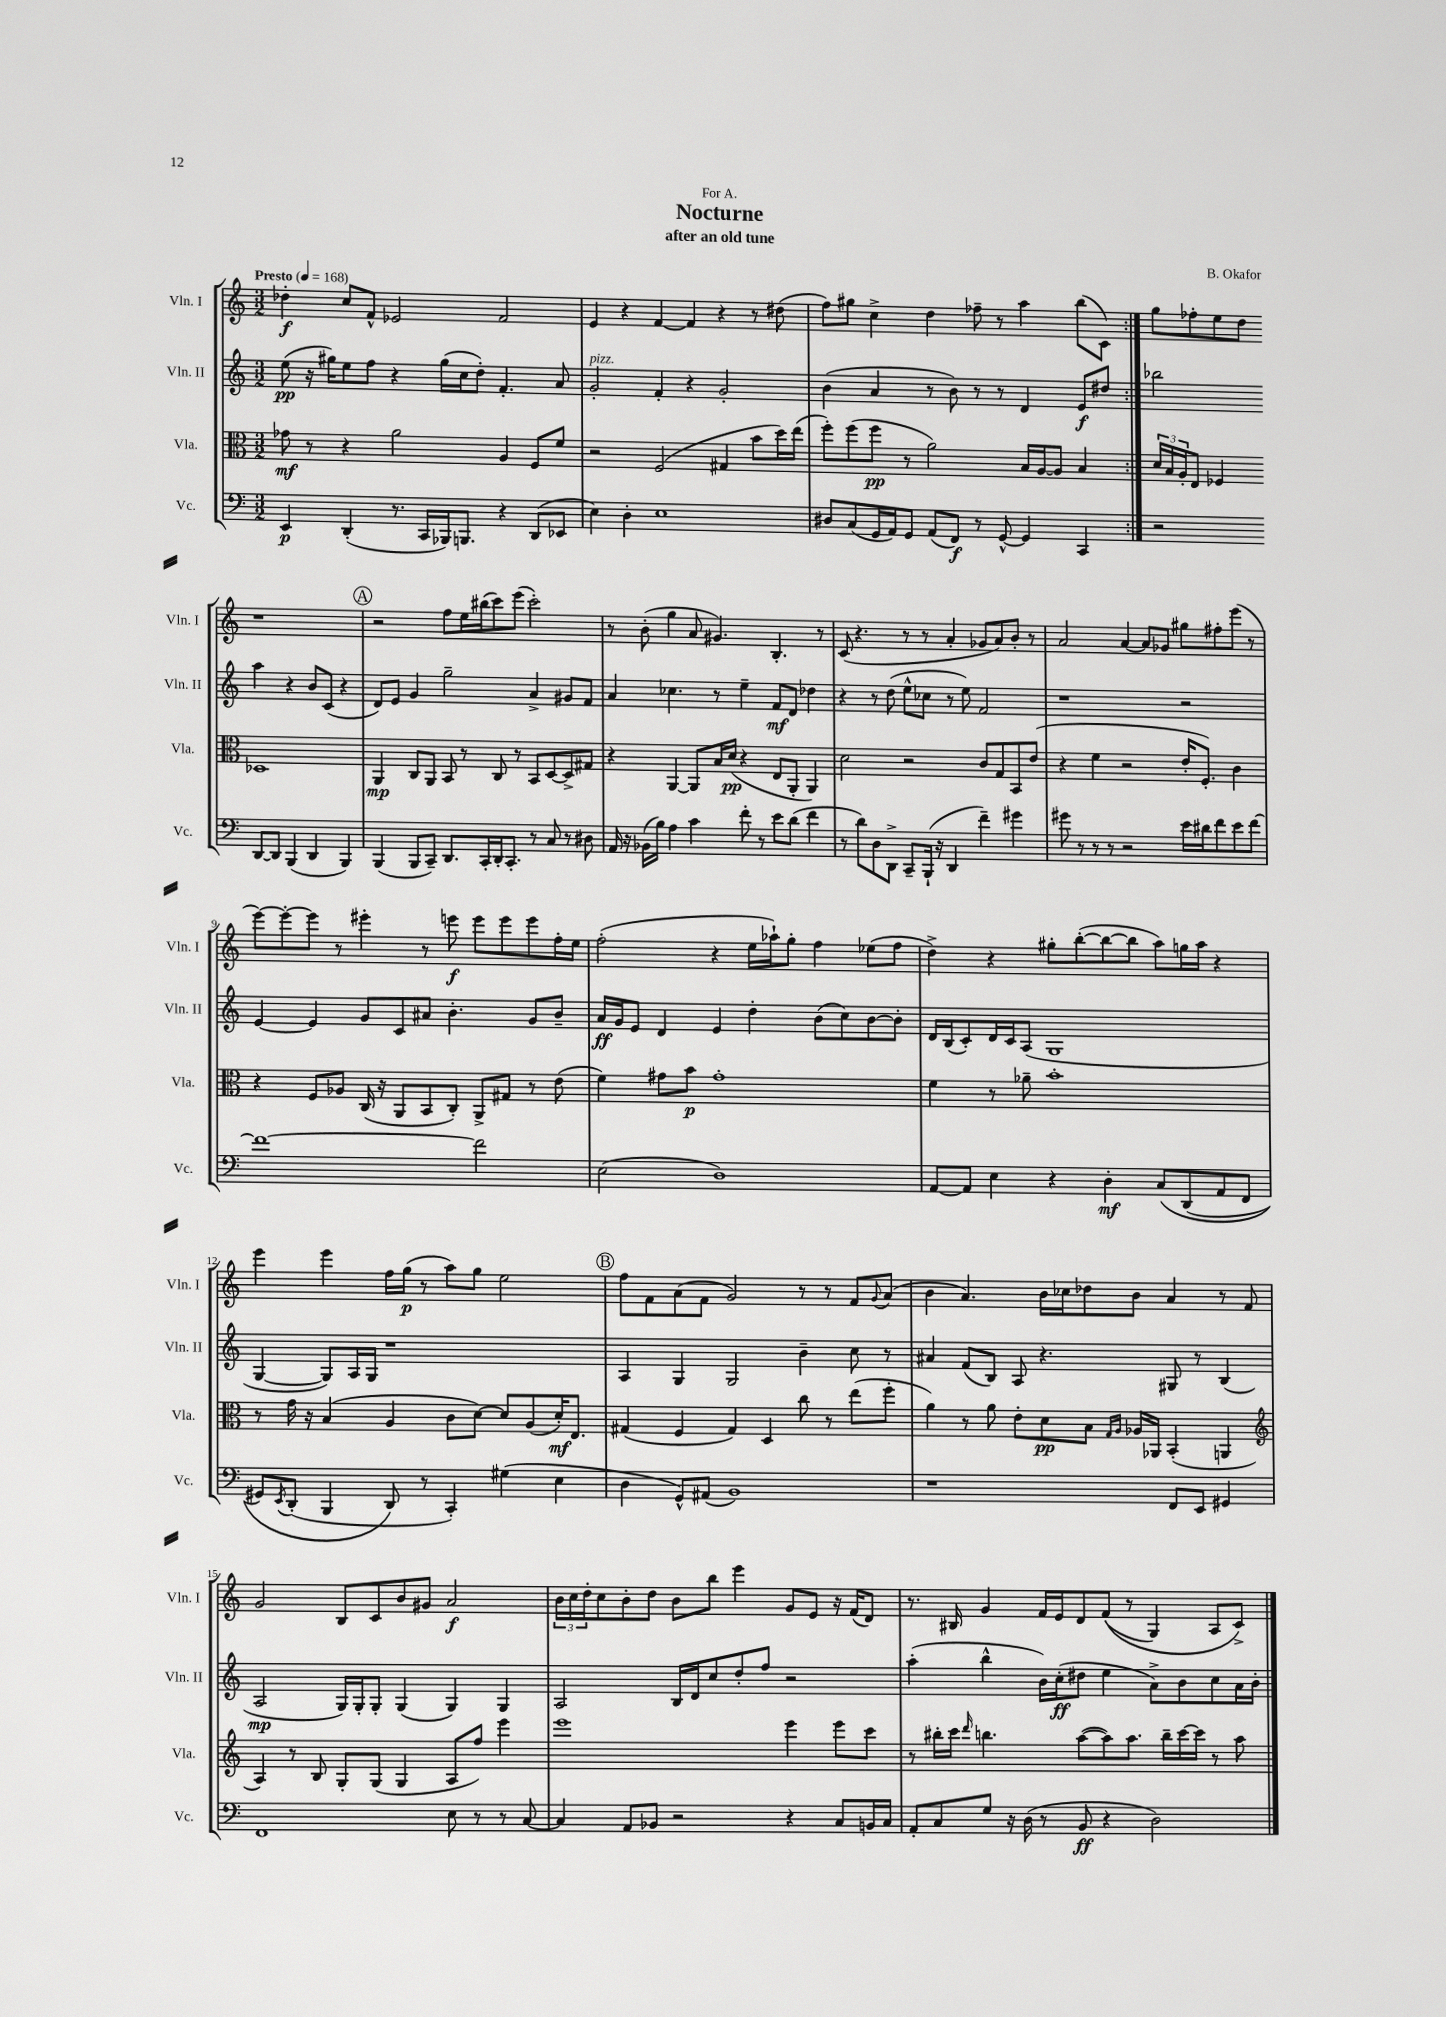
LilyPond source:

\header { title = "Nocturne" composer = "B. Okafor" subtitle = "after an old tune" dedication = "For A." }
<<
\new StaffGroup <<
\new Staff = "s0" \with { instrumentName = "Vln. I" shortInstrumentName = "Vln. I" } {
    \clef treble \key c \major \numericTimeSignature \time 3/2 \tempo "Presto" 4 = 168
    \repeat volta 2 { des''4-.\f c''8 f'8-^ ees'2 f'2 |
    e'4 r4 f'4~ f'4 r4 r8 dis''8( |
    f''8) gis''8 c''4-> d''4 fes''8-- r8 a''4 b''8( c'8) | }
    g''8 fes''8-. e''8 d''8 r1 |
    \mark \markup { \circle "A" } r2 f''8 e''16 bis''16( c'''8) e'''8( c'''2-.) |
    r8 b'8-.( g''4 a'8 gis'4.) b4.-. r8 |
    c'8( r4. r8 r8 a'4-. ges'8 a'8) b'8-. r8 |
    a'2 a'4~ a'8 ges'8 gis''8 fis''8-. e'''8( r8 |
    e'''8~) e'''8~-. e'''8 r8 eis'''4-. r8 e'''8\f e'''8 e'''8 e'''8 f''16-. e''16 |
    f''2-.( r4 e''16 aes''16-!) g''8-. f''4 ees''8( f''8 |
    d''4->) r4 gis''8-. b''8~-.( b''8~ b''8 a''8) g''16 a''16 r4 |
    e'''4 e'''4 f''16 g''16\p( r8 a''8) g''8 e''2 |
    \mark \markup { \circle "B" } f''8 f'8 a'8( f'8 g'2) r8 r8 f'8 \appoggiatura { g'8 } a'8( |
    b'4 a'4.) b'16 ces''16 des''8 b'8 a'4 r8 f'8 |
    g'2 b8 c'8 b'8 gis'8 a'2\f |
    \tuplet 3/2 { b'16 c''16 d''16-. } c''8 b'8-. d''8 b'8 b''8 e'''4 g'8 e'8 r16 f'16( d'8) |
    r8. bis16 g'4 f'16 e'16 d'8 f'8(\( r8 g4) a8 c'8->\) \bar "|." |
}
\new Staff = "s1" \with { instrumentName = "Vln. II" shortInstrumentName = "Vln. II" } {
    \clef treble \key c \major \numericTimeSignature \time 3/2
    \repeat volta 2 { e''8\pp( r16 gis''16) e''8 f''8 r4 gis''16( c''16 d''8-.) f'4.-. a'8 |
    g'2-.^\markup { \italic "pizz." } f'4-. r4 g'2-. |
    b'4( a'4 r8 b'8) r8 r8 d'4 e'8\f dis''8 | }
    bes''2 a''4 r4 b'8 c'8( r4 |
    \mark \markup { \circle "A" } d'8) e'8 g'4 g''2-- a'4-> gis'8 f'8 |
    a'4 ces''4. r8 e''4-- f'8\mf d'8 des''4 |
    r4 r8 d''8( e''8-^ ces''8 r8 e''8) f'2 |
    r1 r2 |
    e'4~ e'4 g'8 c'8 ais'8 b'4.-. g'8 b'8-- |
    a'16\ff g'16 e'8 d'4 e'4 d''4-. b'8( c''8) b'8~ b'8-. |
    d'16 b16( c'8-.) d'16 c'16 a8( g1 |
    g4~ g8) a16 g16 r1 |
    \mark \markup { \circle "B" } a4 g4 g2 b'4-- c''8 r8 |
    ais'4 f'8( b8) a8 r4. gis8 r8 b4( |
    a2\mp g16) g16-. g8-. g4( g4) g4 |
    a2 b16 d'16 c''8 d''8-. f''8 r2 |
    a''4-.( b''4-^ b'16) c''16-.\ff( dis''8 e''4 a'8->) b'8 c''8 a'16 b'16-. \bar "|." |
}
\new Staff = "s2" \with { instrumentName = "Vla." shortInstrumentName = "Vla." } {
    \clef alto \key c \major \numericTimeSignature \time 3/2
    \repeat volta 2 { ges'8\mf r8 r4 a'2 a4 f8 f'8 |
    r2 f2( gis4 b'8 d''16) e''16( |
    f''8-.) f''8( f''8\pp r8 a'2) b16 a16~ a8 b4 | }
    \tuplet 3/2 { d'16 b16 a16-. } e8 fes4 des1 |
    \mark \markup { \circle "A" } a,4\mp c8 a,8 b,8 r8 c8 r8 b,8 d8~ d8-> gis8 |
    r4 a,4~ a,8 b16 d'16\pp( r4 e8 a,8-. a,4) |
    d'2 r2 c'8 g8 b,8 e'8( |
    r4 f'4 r2 e'16-. f8.-.) c'4 |
    r4 f8 aes8 c16( r16 a,8 b,8 c8-.) a,8-> gis8 r8 e'8( |
    f'4) gis'8 b'8\p gis'1-. |
    f'4 r8 aes'8-- b'1-. |
    r8 g'16 r16 b4( a4 c'8 d'8~) d'8 a8( d'16-.\mf) e8. |
    \mark \markup { \circle "B" } gis4( f4 gis4) d4 c''8 r8 e''8( f''8-. |
    a'4) r8 a'8 e'8-. d'8\pp b8 \grace { g16 a16 } aes16 aes,16 b,4-.( a,4 |
    \clef treble a4) r8 b8 g8-. g8( g4 a8 f''8) e'''4 |
    e'''1 e'''4 e'''8 c'''8 |
    r8 bis''16-. c'''16 \grace { d'''16 } b''4. a''8~( a''8) a''8. b''16-- c'''16~ c'''16 r8 a''8 \bar "|." |
}
\new Staff = "s3" \with { instrumentName = "Vc." shortInstrumentName = "Vc." } {
    \clef bass \key c \major \numericTimeSignature \time 3/2
    \repeat volta 2 { e,4\p d,4-.( r8. c,16 bes,,16) b,,8. r4 d,8( ees,8 |
    e4) d4-. e1 |
    dis8 c8( g,16 a,16) g,8 a,8( f,8\f) r8 g,8~-^ g,4 c,4 | }
    r2 d,8~ d,8 b,,4( d,4 b,,4) |
    \mark \markup { \circle "A" } b,,4( b,,8 c,8--) d,8. c,16-. d,16-. c,8.-. r8 c8 r8 dis8 |
    a,16 r16 bes,16( b16) a4 c'4 f'8-. r8 e'8 d'8( f'4 |
    r8 d'8) d8 d,8-> c,8-- b,,16-!( r16 d,4 f'4--) gis'4 |
    gis'8 r8 r8 r8 r2 e'16 dis'16 f'8 e'8 f'8~ |
    f'1~ f'2 |
    e2( d1) |
    a,8~ a,8 e4 r4 d4-.\mf c8\( d,8( a,8 f,8 |
    gis,8) \acciaccatura { e,8 } d,8-.( b,,4 d,8\) r8 c,4-.) gis4( e4 |
    \mark \markup { \circle "B" } d4 g,8-^) ais,8( b,1) |
    r1 f,8 e,8 gis,4 |
    f,1 e8 r8 r8 c8~ |
    c4 a,8 bes,8 r2 r4 c8 b,16 c16 |
    a,8-. c8 g8 r16 d16( r8 b,8\ff r4 d2) \bar "|." |
}
>>
>>
